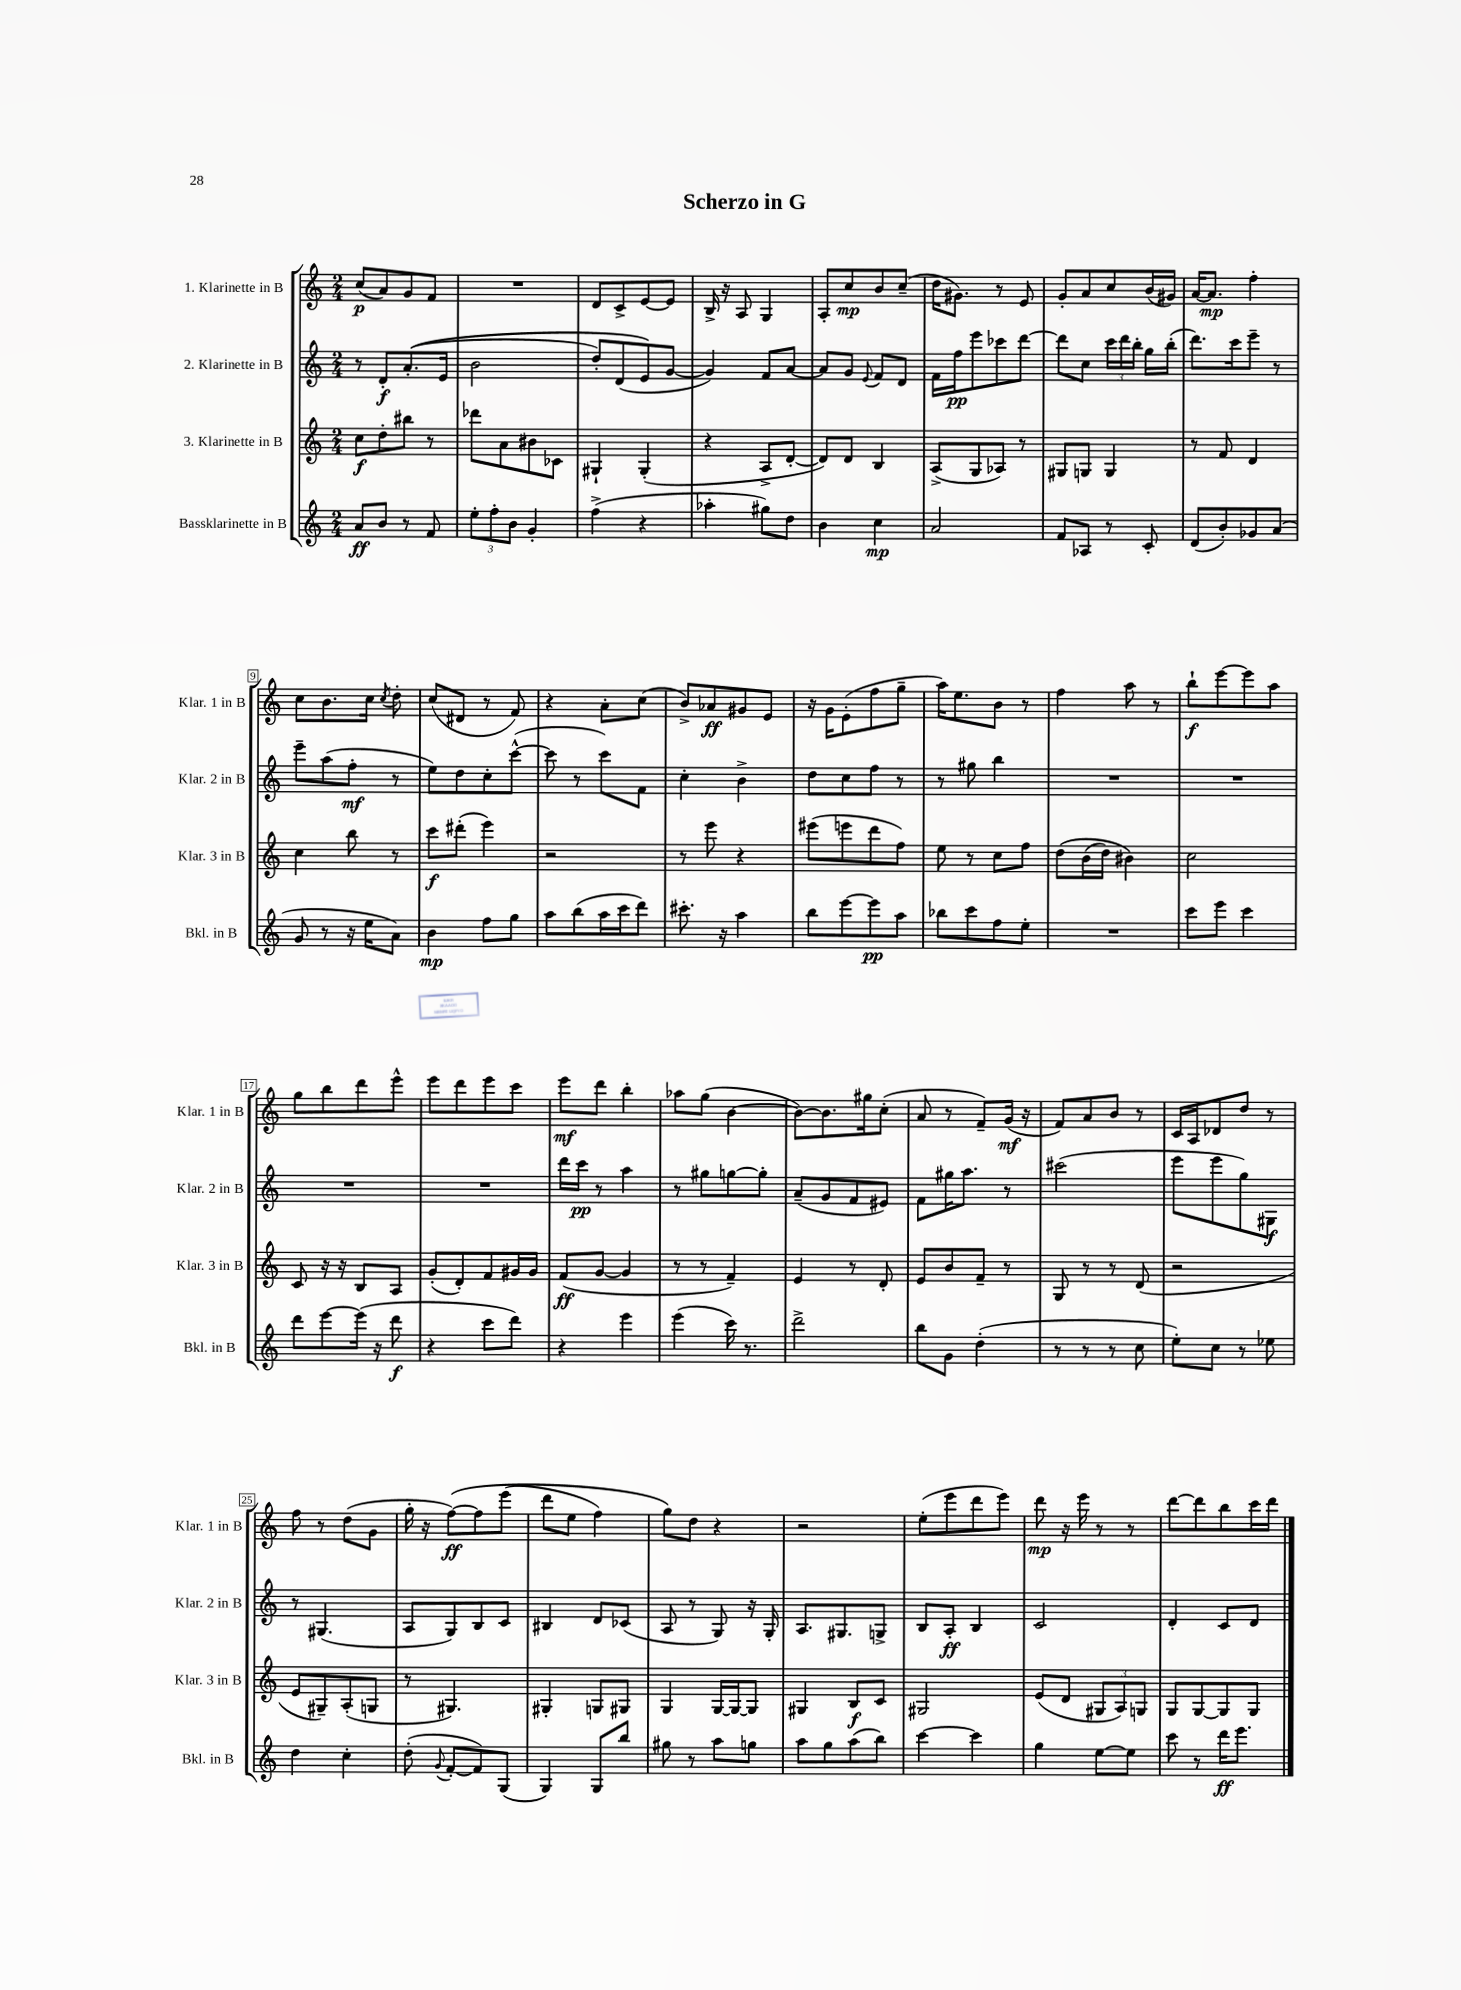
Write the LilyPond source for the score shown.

\header { title = "Scherzo in G" }
<<
\new StaffGroup <<
\new Staff = "s0" \with { instrumentName = "1. Klarinette in B" shortInstrumentName = "Klar. 1 in B" } {
    \clef treble \key c \major \numericTimeSignature \time 2/4
    \autoBeamOff c''8[\p( a'8) g'8 f'8] |
    R2 |
    d'8[ c'8-> e'8~ e'8] |
    b16-> r16 a8 g4 |
    a8[-. c''8\mp b'8 c''8]--( |
    d''16[ gis'8.]) r8 e'8 |
    g'8[-. a'8 c''8 b'16( gis'16]) |
    a'16[~ a'8.]\mp f''4-. |
    c''8[ b'8. c''16] \acciaccatura { c''8 } d''8-. |
    c''8[( dis'8] r8 f'8) |
    r4 a'8[-. c''8]( |
    b'8[->) aes'8\ff gis'8 e'8] |
    r16 g'16[ e'8-.( f''8 g''8]-- |
    a''16[) e''8. b'8] r8 |
    f''4 a''8 r8 |
    b''8[-!\f e'''8~ e'''8 a''8] |
    g''8[ b''8 d'''8 e'''8]-^ |
    e'''8[ d'''8 e'''8 c'''8] |
    e'''8[\mf d'''8] b''4-. |
    aes''8[ g''8]( b'4~ |
    b'8[~) b'8. gis''16 c''8]-.( |
    a'8 r8 f'8[--) g'16]\mf( r16 |
    f'8[) a'8 b'8] r8 |
    c'16[ a16 des'8 d''8] r8 |
    f''8 r8 d''8[( g'8] |
    g''16-. r16 f''8[~\ff)\( f''8 e'''8]( |
    d'''8[ e''8] f''4) |
    g''8[\) d''8] r4 |
    r2 |
    e''8[-.( e'''8 d'''8 e'''8]) |
    d'''8\mp r16 e'''16 r8 r8 |
    d'''8[~ d'''8 b''8 c'''16 d'''16] \bar "|." |
}
\new Staff = "s1" \with { instrumentName = "2. Klarinette in B" shortInstrumentName = "Klar. 2 in B" } {
    \clef treble \key c \major \numericTimeSignature \time 2/4
    \autoBeamOff r8 d'8[-.\f a'8.-.(\( e'16] |
    b'2 |
    d''8[-.) d'8( e'8\) g'8]~ |
    g'4) f'8[ a'8]~ |
    a'8[ g'8] \appoggiatura { e'8 } f'8[ d'8] |
    f'16[ f''16\pp e'''8 ces'''8 d'''8]~ |
    d'''8[ c''8] \tuplet 3/2 { c'''16[ d'''16 b''16]-. } g''16[ b''16]-.( |
    d'''8.[) c'''16 e'''8]-- r8 |
    e'''8[-- a''8( f''8]-.\mf r8 |
    e''8[) d''8 c''8-. c'''8]~-^( |
    c'''8 r8 c'''8[) f'8] |
    c''4-. b'4-> |
    d''8[ c''8 f''8] r8 |
    r8 gis''8 b''4 |
    R2 |
    R2 |
    R2 |
    R2 |
    d'''16[ c'''16]\pp r8 a''4 |
    r8 gis''8[ g''8~ g''8]-. |
    a'8[--( g'8 f'8 eis'8]) |
    f'8[ gis''16 a''8.] r8 |
    cis'''2( |
    e'''8[ e'''8 g''8) gis8]\f |
    r8 gis4.( |
    a8[ g8) b8 c'8] |
    bis4 d'8[ ces'8]( |
    a8 r8 g8) r16 g16-. |
    a8.[ gis8. g8]-> |
    b8[ a8]-.\ff b4 |
    c'2 |
    d'4-. c'8[ d'8] \bar "|." |
}
\new Staff = "s2" \with { instrumentName = "3. Klarinette in B" shortInstrumentName = "Klar. 3 in B" } {
    \clef treble \key c \major \numericTimeSignature \time 2/4
    \autoBeamOff c''8[\f d''8-. bis''8] r8 |
    des'''8[ a'8 bis'8 ces'8] |
    gis4-! gis4-.( |
    r4 a8[-> d'8]~-. |
    d'8[) d'8] b4 |
    a8[->( g8 aes8]) r8 |
    gis8[ g8] g4 |
    r8 f'8 d'4 |
    c''4 b''8 r8 |
    c'''8[\f dis'''8]-.( e'''4) |
    r2 |
    r8 e'''8 r4 |
    eis'''8[( e'''8 d'''8 f''8]) |
    e''8 r8 c''8[ f''8] |
    d''8[\( b'16( d''16]) bis'4\) |
    c''2 |
    c'8 r16 r16 b8[ a8] |
    g'8[-.( d'8-.) f'8 gis'16 gis'16] |
    f'8[\ff( g'8]~ g'4 |
    r8 r8 f'4--) |
    e'4 r8 d'8-. |
    e'8[ b'8 f'8]-- r8 |
    g8 r8 r8 d'8( |
    r2 |
    e'8[ gis8--) a8-.( g8] |
    r8 gis4.) |
    gis4-. g8[ gis8] |
    g4 g16[~ g16~ g8] |
    gis4 b8[\f c'8] |
    gis2 |
    e'8[( d'8] \tuplet 3/2 { gis8[ a8) g8] } |
    g8[ g8~ g8 g8] \bar "|." |
}
\new Staff = "s3" \with { instrumentName = "Bassklarinette in B" shortInstrumentName = "Bkl. in B" } {
    \clef treble \key c \major \numericTimeSignature \time 2/4
    \autoBeamOff a'8[\ff b'8] r8 f'8 |
    \tuplet 3/2 { e''8[-. f''8-. b'8] } g'4-. |
    f''4->( r4 |
    aes''4-. gis''8[) d''8] |
    b'4 c''4\mp |
    a'2 |
    f'8[ aes8] r8 c'8-. |
    d'8[( b'8-.) ges'8 a'8]( |
    g'8 r8 r16 e''16[ a'8]) |
    b'4\mp f''8[ g''8] |
    a''8[ b''8( a''16 c'''16 d'''8]) |
    cis'''8.-. r16 a''4 |
    b''8[ e'''8~ e'''8\pp a''8] |
    bes''8[ c'''8 f''8 e''8]-. |
    R2 |
    c'''8[ e'''8] c'''4 |
    d'''8[ e'''8~ e'''16]( r16 d'''8\f |
    r4 c'''8[ d'''8]) |
    r4 e'''4 |
    e'''4( c'''16) r8. |
    d'''2-> |
    b''8[ g'8] d''4-.( |
    r8 r8 r8 c''8 |
    e''8[-.) c''8] r8 ees''8 |
    d''4 c''4-. |
    d''8-.( \appoggiatura { g'8 } f'8[~-. f'8) g8]( |
    g4) g8[ b''8] |
    gis''8 r8 a''8[ g''8] |
    a''8[ g''8 a''8( b''8]) |
    c'''4~ c'''4 |
    g''4 e''8[~ e''8] |
    c'''8 r8 d'''16[\ff e'''8.] \bar "|." |
}
>>
>>
\layout { \context { \Score \override BarNumber.stencil = #(make-stencil-boxer 0.1 0.3 ly:text-interface::print) } }
